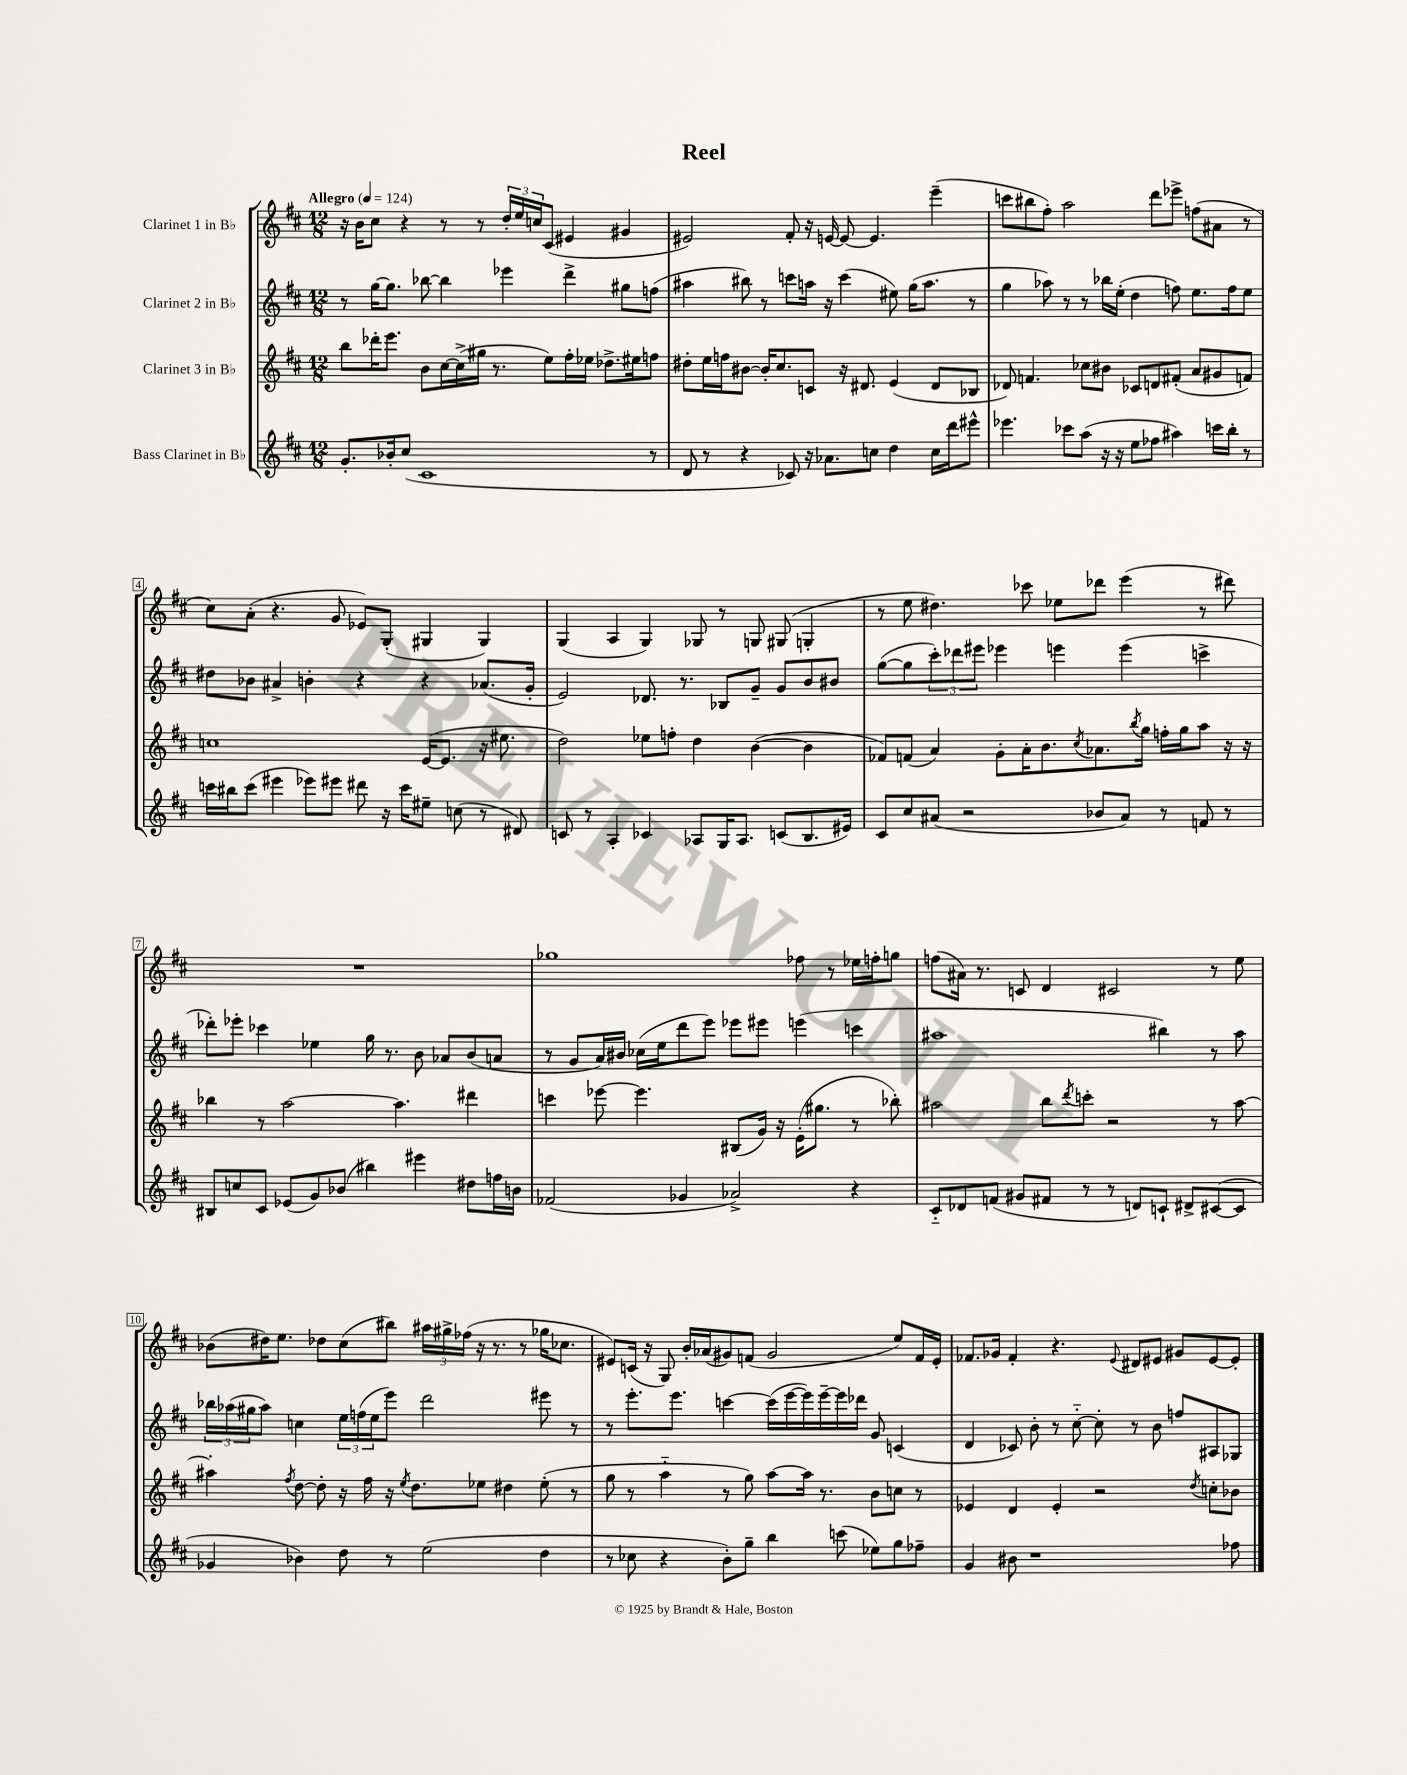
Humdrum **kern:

**kern	**kern	**kern	**kern
*staff4	*staff3	*staff2	*staff1
*clefG2	*clefG2	*clefG2	*clefG2
*k[f#c#]	*k[f#c#]	*k[f#c#]	*k[f#c#]
*M12/8	*M12/8	*M12/8	*M12/8
*MM124	*MM124	*MM124	*MM124
8.g'	8bb	8r	16r
.	.	.	16b
.	16ddd-'	[16gg	8cc#
16b-'	8.eee	8.gg]	.
(8cc#	.	.	4r
1c#	8b	[8bb-	.
.	[16cc#	4bb-]	8r
.	(16cc#^]	.	.
.	16gg#	.	8r
.	8.r	.	.
.	.	4eee-	24dd'
.	.	.	24ee
.	.	.	24cc
.	8ee)	.	(8c#
.	16ff#'	4ddd^	4e#
.	16ee-	.	.
.	8.dd-^	.	.
.	.	8gg#	4g#
.	16ee#	.	.
8r	8ff	(8ff	.
=	=	=	=
8d	8dd#'	4aa#	2e#)
8r	16ee	.	.
.	16ff	.	.
4r	[8b#	8bb#)	.
.	16b#']	8r	.
.	8.cc#	.	.
8c-)	.	8ccc	8f#'
16r	8c	16aa	16r
8.a-	.	16r	[16e
.	16r	(4ccc	8e_
.	8.d#	.	.
8cc	.	.	4.e]
4dd	(4e	8ee#)	.
.	.	(16gg	.
.	.	8.aa	.
16cc	8d#	.	(4eee~
16ddd	.	.	.
8eee#^^	8B-	8r	.
=	=	=	=
4.eee-	8d-)	4gg	8ccc
.	4.f	.	8bb#
.	.	8aa-)	8ff#')
8ccc-	.	8r	2aa
(8aa	8cc-	8r	.
16r	8b#	16bb-	.
16r	.	(16ee'	.
8ee	8c-	4dd	.
8ff-	8d	.	8ddd
4aa#)	(8f#'	8ff)	8eee-^
.	8a	8.ee	(8ff
16ccc	8g#	.	8a#
16bb'	.	16ff	.
8r	8f)	8ee	8r
=	=	=	=
16ccc	1cc	8dd#	8cc#)
16bb#	.	.	.
(8ccc	.	8b-	(8a'
4eee#	.	4a#^	4.r
8eee-)	.	4b'	.
8eee#	.	.	8g
8ddd#	.	4r	8e-)
16r	.	.	(8G'
16ccc	.	.	.
8ee#~	([16e	4r	4G#
.	8.e]	.	.
(8cc	.	.	.
8r	16r	(8.a-	4G#)
.	8.ee#	.	.
8d#)	.	.	.
.	.	16g'	.
=	=	=	=
8c	2dd)	2e)	(4G
8r	.	.	.
4A'	.	.	4A
4c-	8ee-	8.d-	4G)
.	8ff'	.	.
.	.	8.r	.
8A-	4dd	.	8G-
16G	.	8B-	8r
8.A-	.	.	.
.	([4b	8g~	8G
(8c	.	8g	(8G#
8.B	4b]	8b	4G'
.	.	8b#	.
16e#)	.	.	.
=	=	=	=
8c#	8f-)	([8gg	8r
8cc#	(8f	8gg]	8ee
(8a#	4a)	12ccc#')	4.dd#)
.	.	12ddd-	.
2r	.	.	.
.	.	12eee#	.
.	8g'	4eee-	.
.	16a'	.	8ccc-
.	8.b	.	.
.	.	4eee	8ee-
.	8qcc#	.	.
8b-	8.a-	.	8ddd-
8a#)	.	(4eee	(4eee
.	8qbb	.	.
.	16gg	.	.
8r	16ff'	.	.
.	16gg	.	.
8f	8aa	4ccc^	8r
8r	16r	.	8ddd#)
.	16r	.	.
=	=	=	=
8B#	4bb-	8ddd-')	1.r
8cc	.	8eee-'	.
8c#	8r	4ccc-	.
(8e-	[2aa	.	.
8g)	.	4ee-	.
(8b-	.	.	.
4bb#)	.	16gg	.
.	.	8.r	.
.	4.aa]	.	.
4eee#	.	8b	.
.	.	8a-	.
8dd#	4ddd#	(8b	.
16ff	.	8a	.
16b	.	.	.
=	=	=	=
(2f-	4ccc	8r	1gg-
.	.	8g	.
.	[8eee-	16a)	.
.	.	16b#	.
.	4.eee-]	(16cc-	.
.	.	16ee	.
4g-	.	8ddd	.
.	.	8eee)	.
2a-^)	(8B#	8eee-	.
.	16g)	8eee#	.
.	16r	.	.
.	(16e'	(4eee	8ff-
.	8.gg#	.	.
.	.	.	8r
4r	8r	4ccc	16ee-
.	.	.	16ff'
.	8bb-')	.	8gg
=	=	=	=
8c#'~	2aa#	1aa#	(8ff
8d-	.	.	16a#)
.	.	.	8.r
(8f	.	.	.
8g#	.	.	8c
8f#	8bb	.	4d
.	8qddd	.	.
8r	8ccc'	.	.
8r	2r	.	2c#
8d)	.	.	.
8c`	.	4bb#)	.
8d#^	.	.	.
([8c#	8r	8r	8r
8c#]	[8aa#	8aa#	8ee
=	=	=	=
4g-	4aa#']	24bb-	(8b-
.	.	(24aa-	.
.	.	24gg#	.
.	.	8aa-)	16dd#)
.	.	.	8.ee
.	8qff#	.	.
4b-)	[8dd	4cc	.
.	8dd']	.	8dd-
8dd	16r	24ee	(8cc#
.	.	(24ff	.
.	16ff#	.	.
.	.	24ee	.
8r	16r	8eee)	8bb#)
.	8qee	.	.
.	8.dd	.	.
(2ee	.	2ddd	24aa#
.	.	.	24gg#^
.	.	.	(24ff-
.	8ee-	.	16r
.	.	.	8.r
.	4dd#	.	.
.	.	.	8r
4dd	(8ee-'	8eee#	16gg-
.	.	.	8.cc-
.	8r	8r	.
=	=	=	=
8r	8gg	8r	8e#)
8cc-	8r	8.eee'	(16c
.	.	.	16r
4r	4aa'~	.	8G)
.	.	8.eee	.
.	.	.	16b'
.	.	.	(16a-
8b')	8r	[4ccc	8g#)
8gg~	8gg)	.	(8f
4bb	[8aa	(16ccc]	2g#
.	.	[16eee	.
.	16aa]	16eee])	.
.	8.r	[16eee~	.
(8ccc	.	16eee]	.
.	.	16ddd-	.
8ee-)	8b	8g	.
8gg	8cc	(4c	8ee)
8ff-~	8r	.	16f
.	.	.	16e#'
=	=	=	=
4g	4e-	4d	8.f-
.	.	.	16g-
8b#	4d	8c-)	4f-'
1r	.	8b'	.
.	4e-'	8r	4.r
.	.	[8cc#'~	.
.	2r	8cc#']	.
.	.	.	8qqe
.	.	8r	8d#
.	.	8b	8e#
.	.	8ff	8g#
.	8qdd	.	.
.	8cc'	8A#	[8e#
8ff-	8b-	8G-	8e#']
==	==	==	==
*-	*-	*-	*-
